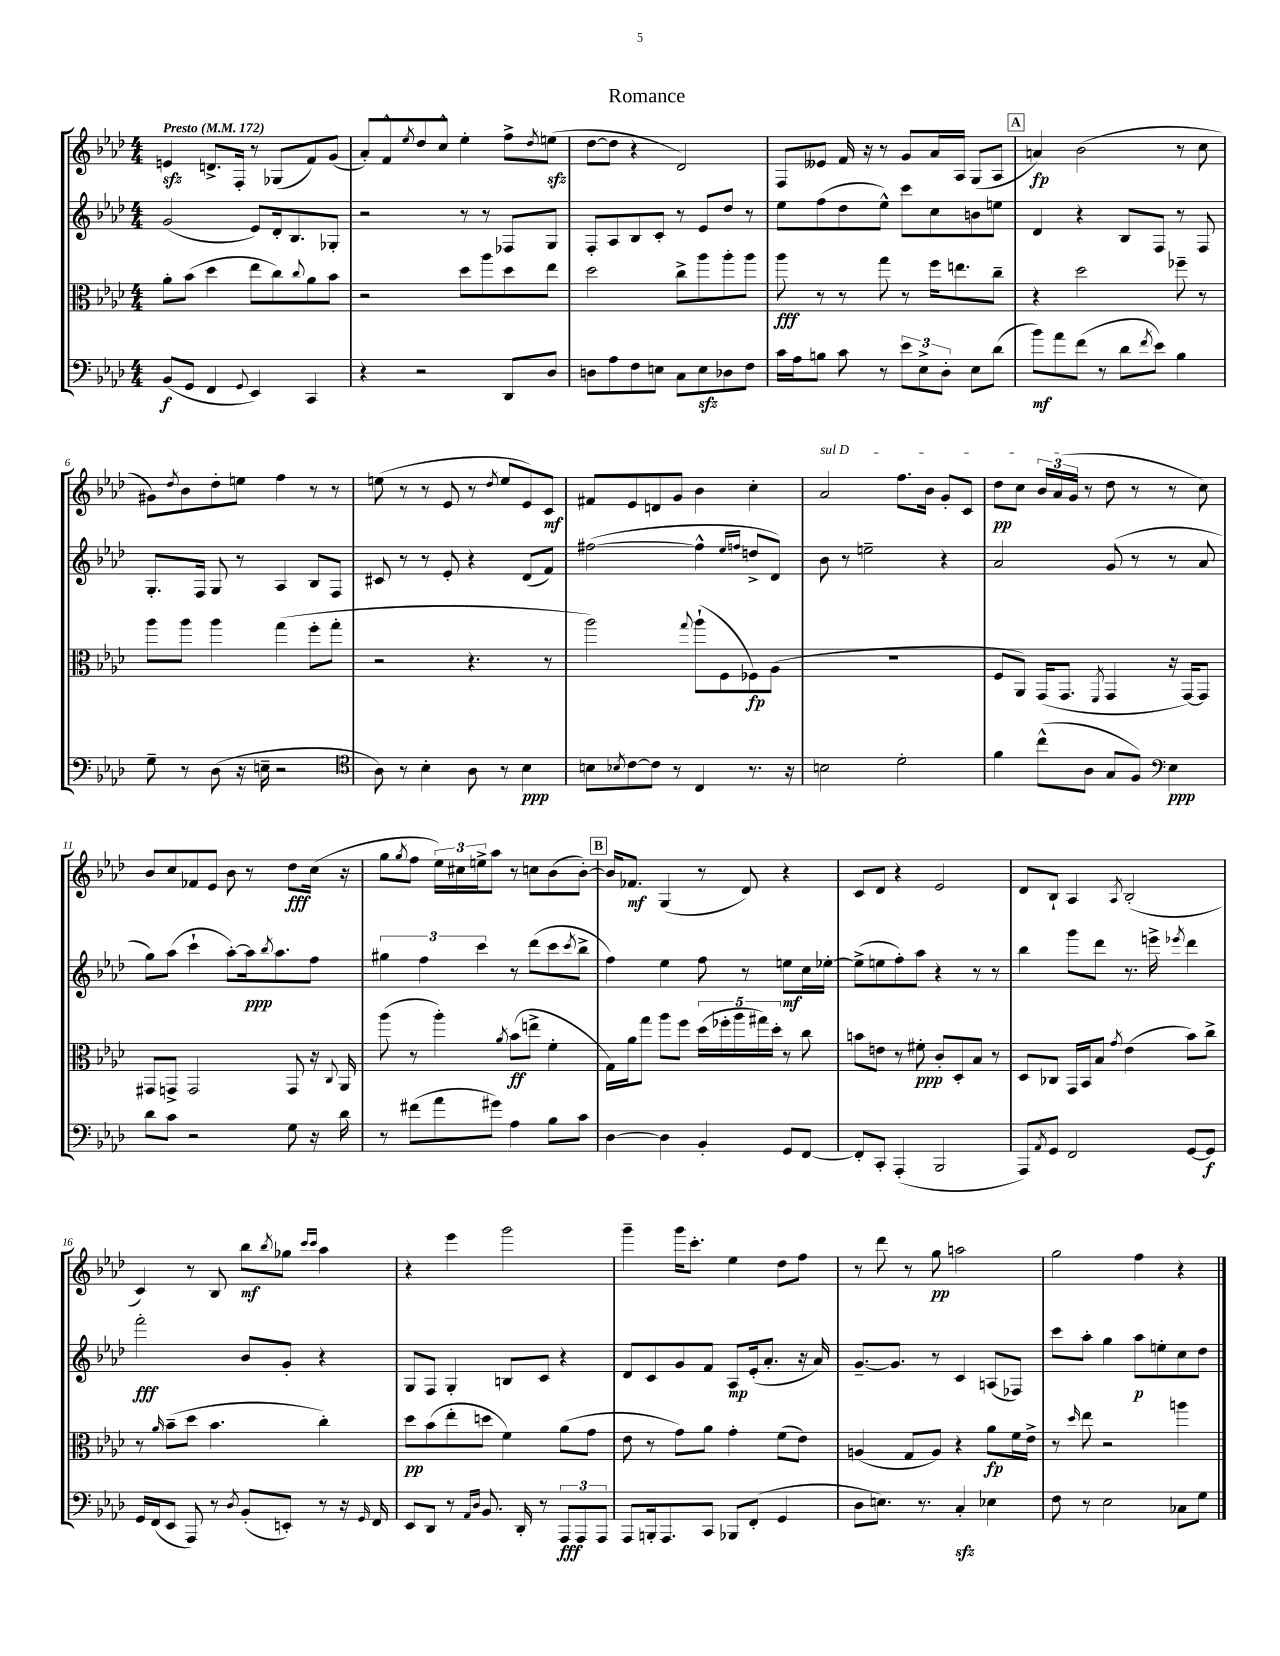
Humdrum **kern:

**kern	**dynam	**kern	**dynam	**kern	**dynam	**kern	**dynam
*part4	*part4	*part3	*part3	*part2	*part2	*part1	*part1
*staff4	*staff4	*staff3	*staff3	*staff2	*staff2	*staff1	*staff1
*clefF4	*	*clefC3	*	*clefG2	*	*clefG2	*
*k[b-e-a-d-]	*	*k[b-e-a-d-]	*	*k[b-e-a-d-]	*	*k[b-e-a-d-]	*
*M4/4	*	*M4/4	*	*M4/4	*	*M4/4	*
*MM172	*	*MM172	*	*MM172	*	*MM172	*
=1	=1	=1	=1	=1	=1	=1	=1
!	!	!	!	!	!	!LO:TX:a:B:t=Presto	!
(8BB-/L	f	8a-'\L	.	(2g/	.	4enzz/	.
8GG/J	.	(8b-\J	.	.	.	.	.
4FF/	.	4dd-\	.	.	.	8.dn^/L	.
.	.	.	.	.	.	16F'/Jk	.
8qqGG/	.	.	.	.	.	.	.
4EE-/)	.	8ee-\L	.	8e-/L)	.	8r	.
.	.	8cc\)	.	16d-'/k	.	(8G-X/L	.
.	.	.	.	8.B-/	.	.	.
.	.	8qqcc/	.	.	.	.	.
4CC/	.	8a-\	.	.	.	8f/)	.
.	.	8b-\J	.	8G-X'/J	.	(8g/J	.
=2	=2	=2	=2	=2	=2	=2	=2
4r	.	2r	.	2r	.	8a-'/L)	.
.	.	.	.	.	.	8f^^/	.
.	.	.	.	.	.	8qee-/	.
2r	.	.	.	.	.	8dd-/	.
.	.	.	.	.	.	8cc^^/J	.
.	.	8dd-\L	.	8r	.	4ee-'\	.
.	.	8aa-\	.	8r	.	.	.
8DD-/L	.	8dd-\	.	8F-X/L	.	8ff^\L	.
.	.	.	.	.	.	8qdd-/	.
8D-/J	.	8ee-\J	.	8G/J	.	(8eenzz\J	.
=3	=3	=3	=3	=3	=3	=3	=3
8Dn\L	.	2dd-\	.	8F'/L	.	[8dd-\L	.
8A-\	.	.	.	8A-/	.	8dd-\J]	.
8F\	.	.	.	8B-/	.	4r	.
8En\J	.	.	.	8c'/J	.	.	.
8C\L	.	8cc^\L	.	8r	.	2d-/)	.
8Ezz\	.	8aa-\	.	8e-/L	.	.	.
8D-X\	.	8aa-'\	.	8dd-/J	.	.	.
8F\J	.	8aa-\J	.	8r	.	.	.
=4	=4	=4	=4	=4	=4	=4	=4
16c\LL	.	8aa-\	fff	8ee-\L	.	8F/L	.
16A-\J	.	.	.	.	.	.	.
8Bn\J	.	8r	.	(8ff\	.	8e--X/J	.
8c\	.	8r	.	8dd-\	.	16f/	.
.	.	.	.	.	.	16r	.
8r	.	8gg\	.	8ee-^^\J)	.	8r	.
12e-\L	.	8r	.	8ccc\L	.	8g/L	.
12E-^\	.	.	.	.	.	.	.
.	.	16ff\KL	.	8cc\	.	16a-/L	.
12D-'\J	.	.	.	.	.	.	.
.	.	8.een\	.	.	.	16A-/JJ	.
8E-\L	.	.	.	8bn\	.	(8G/L	.
(8d-\J	.	8cc~\J	.	8een\J	.	8A-/J	.
!!LO:REH:place=s1:t=A
=5	=5	=5	=5	=5	=5	=5	=5
8b-\L)	mf	4r	.	4d-/	.	4an/)	fp
8a-\	.	.	.	.	.	.	.
(8f\J	.	2dd-\	.	4r	.	(2b-\	.
8r	.	.	.	.	.	.	.
8d-\L	.	.	.	8B-/L	.	.	.
8qf/	.	.	.	.	.	.	.
8e-\J)	.	.	.	8F/J	.	.	.
4B-\	.	8ff-X~\	.	8r	.	8r	.
.	.	8r	.	8F/	.	8cc\	.
!!LO:LB:g=z
=6	=6	=6	=6	=6	=6	=6	=6
8G~\	.	8aa-\L	.	8.G'/L	.	8g#X\L)	.
.	.	.	.	.	.	8qdd-/	.
8r	.	8aa-\J	.	.	.	8b-\	.
.	.	.	.	16F/Jk	.	.	.
(8D-\	.	4aa-\	.	8G/	.	8dd-'\	.
16r	.	.	.	8r	.	8een\J	.
16En~\	.	.	.	.	.	.	.
2r	.	(4gg\	.	4A-/	.	4ff\	.
.	.	8ff'\L	.	8B-/L	.	8r	.
.	.	8gg'\J	.	8F/J	.	8r	.
=7	=7	=7	=7	=7	=7	=7	=7
*clefC4	*	*	*	*	*	*	*
8A-\)	.	2r	.	8c#X/	.	(8een\	.
8r	.	.	.	8r	.	8r	.
4B-'\	.	.	.	8r	.	8r	.
.	.	.	.	8e-'/	.	8e-/	.
8A-\	.	4.r	.	4r	.	8r	.
.	.	.	.	.	.	8qdd-/	.
8r	.	.	.	.	.	8ee/L	.
4B-\	ppp	.	.	(8d-/L	.	8e-/)	.
.	.	8r	.	8f/J)	.	8c/J	mf
=8	=8	=8	=8	=8	=8	=8	=8
8Bn\L	.	2aa-\)	.	([2ff#X\	.	8f#X/L	.
8qB-X/	.	.	.	.	.	.	.
[8c\	.	.	.	.	.	8e-/	.
8c\J]	.	.	.	.	.	8dn/	.
8r	.	.	.	.	.	8g/J	.
.	.	8qqgg/	.	.	.	.	.
4C/	.	(8aa-`\L	.	4ff#^^\]	.	4b-\	.
.	.	8F\	.	.	.	.	.
.	.	.	.	16qqee-/LL	.	.	.
.	.	.	.	16qqffn/JJ	.	.	.
8.r	.	8F-X\)	fp	8ddn^/L	.	4cc'\	.
.	.	(8A-\J	.	8d-/J)	.	.	.
16r	.	.	.	.	.	.	.
=9	=9	=9	=9	=9	=9	=9	=9
!	!	!	!	!	!	!LO:TX:a:i:t=sul D	!
2Bn\	.	1r	.	8b-\	.	2a-/	.
.	.	.	.	8r	.	.	.
.	.	.	.	2een~\	.	.	.
2d-'\	.	.	.	.	.	8.ff\L	.
.	.	.	.	.	.	16b-\Jk	.
.	.	.	.	4r	.	8g'/L	.
.	.	.	.	.	.	8c/J	.
=10	=10	=10	=10	=10	=10	=10	=10
4f\	.	8F/L	.	2a-/	.	8dd-\L	pp
.	.	8AA-/J)	.	.	.	8cc\J	.
(8cc^^\L	.	(16GG/KL	.	.	.	24b-/LL	.
.	.	.	.	.	.	(24a-/	.
.	.	8.GG/J	.	.	.	.	.
.	.	.	.	.	.	24g/JJ	.
8A-\J	.	.	.	.	.	8r	.
.	.	8qFF/	.	.	.	.	.
8G/L	.	4GG/	.	(8g/	.	8dd-\	.
8F/J)	.	.	.	8r	.	8r	.
*clefF4	*	*	*	*	*	*	*
4E-\	ppp	16r	.	8r	.	8r	.
.	.	[16GG/KL)	.	.	.	.	.
.	.	8GG/J]	.	8a-/	.	8cc\)	.
!!LO:LB:g=z
=11	=11	=11	=11	=11	=11	=11	=11
8d-\L	.	8GG#X/L	.	8gg\L)	.	8b-/L	.
8c\J	.	8GGn^/J	.	(8aa-\J	.	8cc/	.
2r	.	2GG/	.	4ccc`\	.	8f-X/	.
.	.	.	.	.	.	8e-/J	.
.	.	.	.	[8aa-'\L)	.	8b-\	.
.	.	.	.	16aa-\k]	ppp	8r	.
.	.	.	.	8qbb-/	.	.	.
.	.	.	.	8.aa-\	.	.	.
8G\	.	8GG/	.	.	.	8dd-\L	fff
16r	.	16r	.	8ff\J	.	(16cc\Jk	.
.	.	8qqC/	.	.	.	.	.
16d-\	.	16AA-/	.	.	.	16r	.
=12	=12	=12	=12	=12	=12	=12	=12
8r	.	(8aa-\	.	6gg#X\	.	8gg\L	.
.	.	.	.	.	.	8qgg/	.
(8f#X\L	.	8r	.	.	.	8ff\J	.
.	.	.	.	6ff\	.	.	.
8a-\	.	4aa-'\)	.	.	.	24ee-\LL)	.
.	.	.	.	.	.	24cc#X\	.
.	.	.	.	6ccc\	.	24een^\J	.
8g#X\J)	.	.	.	.	.	8aa-\J	.
.	.	8qa-/	.	.	.	.	.
4A-\	.	(8b-\L	ff	8r	.	8r	.
.	.	8een^\J	.	(8ddd-\L	.	8ccn\L	.
8B-\L	.	4f'\	.	8ccc\	.	(8b-\	.
.	.	.	.	8qccc/	.	.	.
8c\J	.	.	.	8bb-^\J	.	[8b-'\J)	.
!!LO:REH:place=s1:t=B
=13	=13	=13	=13	=13	=13	=13	=13
[4D-\	.	16G\LL)	.	4ff\)	.	16b-/KL]	.
.	.	16a-\J	.	.	.	8.f-X/J	mf
.	.	8gg\J	.	.	.	.	.
4D-\]	.	8aa-\L	.	4ee-\	.	(4G/	.
.	.	8ff\J	.	.	.	.	.
4BB-'/	.	(20dd-\LL	.	8ff\	.	8r	.
.	.	20ff-X'\	.	.	.	.	.
.	.	20aa-\	.	.	.	.	.
.	.	.	.	8r	.	8d-/)	.
.	.	20gg#X\)	.	.	.	.	.
.	.	20dd-'\JJ	.	.	.	.	.
8GG/L	.	8r	.	8een\L	mf	4r	.
[8FF/J	.	8cc\	.	16cc\L	.	.	.
.	.	.	.	[16ee-X'\JJ	.	.	.
=14	=14	=14	=14	=14	=14	=14	=14
8FF'/L]	.	8bn\L	.	(8ee-^\L]	.	8c/L	.
8CC'/J	.	8en\J	.	8een\	.	8d-/J	.
(4AAA-'/	.	8r	.	8ff'\)	.	4r	.
.	.	8f#X'\	ppp	8aa-\J	.	.	.
2BBB-/	.	8c'/L	.	4r	.	2e-/	.
.	.	8D-'/	.	.	.	.	.
.	.	8B-/J	.	8r	.	.	.
.	.	8r	.	8r	.	.	.
=15	=15	=15	=15	=15	=15	=15	=15
8AAA-/L)	.	8D-/L	.	4bb-\	.	8d-/L	.
8qAA-/	.	.	.	.	.	.	.
8GG/J	.	8C-X/J	.	.	.	8B-`/J	.
2FF/	.	16GG/LL	.	8ggg\L	.	4A-/	.
.	.	16BB-/J	.	.	.	.	.
.	.	8B-/J	.	8ddd-\J	.	.	.
.	.	8qg/	.	.	.	8qA-/	.
.	.	(4e-\	.	8.r	.	(2B-'/	.
.	.	.	.	16eeen^\	.	.	.
.	.	.	.	8qeee-X/	.	.	.
[8GG/L	.	8b-\L)	.	4ddd-\	.	.	.
8GG/J]	f	8cc^\J	.	.	.	.	.
!!LO:LB:g=z
=16	=16	=16	=16	=16	=16	=16	=16
16GG/LL	.	8r	.	2fff'\	fff	4c/)	.
(16FF/J	.	.	.	.	.	.	.
.	.	16qqa-/	.	.	.	.	.
8EE-/J	.	(8b-~\L	.	.	.	.	.
8AAA-/)	.	8dd-\J	.	.	.	8r	.
8r	.	4.b-\	.	.	.	8B-/	.
8qD-/	.	.	.	.	.	.	.
(8BB-'/L	.	.	.	8b-/L	.	8bb-\L	mf
.	.	.	.	.	.	8qbb-/	.
8EEn'/J)	.	.	.	8g'/J	.	8gg-X\J	.
.	.	.	.	.	.	16qqccc/LL	.
.	.	.	.	.	.	16qqccc/JJ	.
8r	.	4cc'\)	.	4r	.	4aa-\	.
16r	.	.	.	.	.	.	.
16qqGG/	.	.	.	.	.	.	.
16FF/	.	.	.	.	.	.	.
=17	=17	=17	=17	=17	=17	=17	=17
8EE-/L	.	8dd-\L	pp	8G/L	.	4r	.
8DD-/J	.	(8b-\	.	8F/J	.	.	.
8r	.	8ee-'\	.	4G'/	.	4eee-\	.
16qqAA-/LL	.	.	.	.	.	.	.
16qqD-/JJ	.	.	.	.	.	.	.
8.BB-/	.	8ddn\J	.	.	.	.	.
.	.	4f\)	.	8Bn/L	.	2ggg\	.
16DD-'/	.	.	.	.	.	.	.
8r	.	.	.	8c/J	.	.	.
12AAA-/L	fff	(8a-\L	.	4r	.	.	.
12AAA-/	.	.	.	.	.	.	.
.	.	8g\J	.	.	.	.	.
12AAA-/J	.	.	.	.	.	.	.
=18	=18	=18	=18	=18	=18	=18	=18
8AAA-/L	.	8e-\	.	8d-/L	.	4ggg~\	.
16BBBn'/k	.	8r	.	8c/	.	.	.
8.AAA-/	.	.	.	.	.	.	.
.	.	8g\L)	.	8g/	.	16ggg\KL	.
.	.	.	.	.	.	8.ccc'\J	.
8CC/J	.	8a-\J	.	8f/J	.	.	.
8BBB-X/L	.	4g'\	.	8A-/L	mp	4ee-\	.
(8FF'/J	.	.	.	(16e-'/k	.	.	.
.	.	.	.	8.a-'/J	.	.	.
4GG/	.	(8f\L	.	.	.	8dd-\L	.
.	.	8e-\J)	.	16r	.	8ff\J	.
.	.	.	.	16a-/)	.	.	.
=19	=19	=19	=19	=19	=19	=19	=19
8D-\L	.	(4An/	.	[8.g~/L	.	8r	.
8.En\J)	.	.	.	.	.	8ddd-\	.
.	.	.	.	8.g/J]	.	.	.
.	.	8G/L	.	.	.	8r	.
8.r	.	.	.	.	.	.	.
.	.	8A/J)	.	8r	.	8gg\	pp
4Czz'/	.	4r	.	4c/	.	2aan\	.
4E-X\	.	8a-\L	fp	(8An/L	.	.	.
.	.	16f\L	.	8F-X/J)	.	.	.
.	.	16e-^\JJ	.	.	.	.	.
=20	=20	=20	=20	=20	=20	=20	=20
8F\	.	8r	.	8ccc\L	.	2gg\	.
.	.	16qqdd-/	.	.	.	.	.
8r	.	8ee-\	.	8aa-'\J	.	.	.
2E-\	.	2r	.	4gg\	.	.	.
.	.	.	.	8aa-\L	p	4ff\	.
.	.	.	.	8een'\	.	.	.
8C-X\L	.	4aan\	.	8cc\	.	4r	.
8G\J	.	.	.	8dd-\J	.	.	.
==	==	==	==	==	==	==	==
*-	*-	*-	*-	*-	*-	*-	*-
